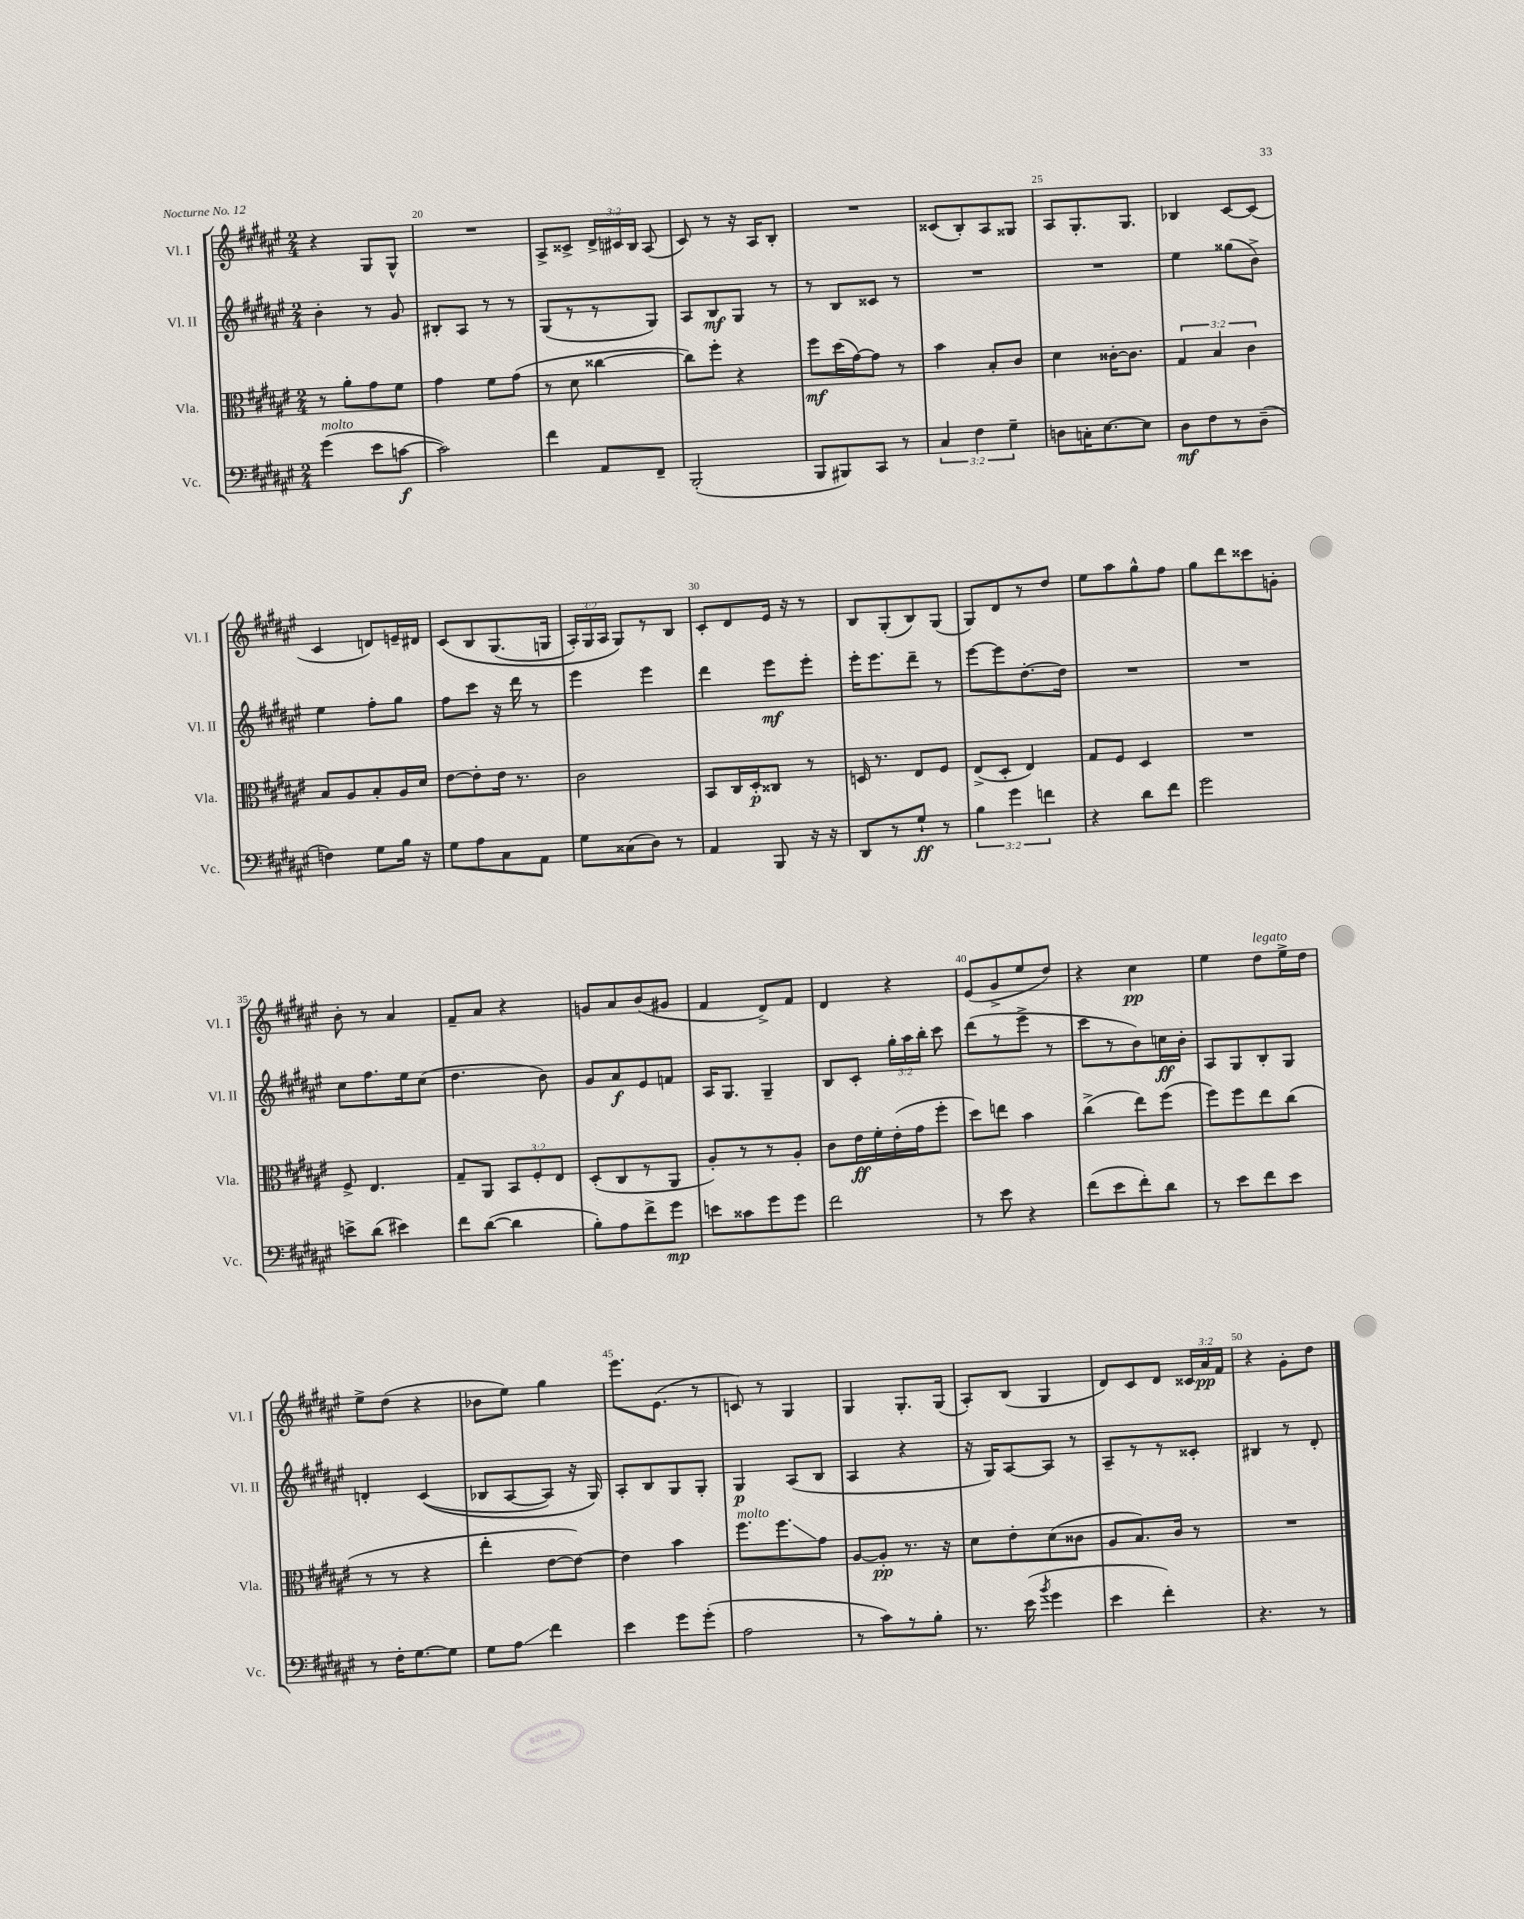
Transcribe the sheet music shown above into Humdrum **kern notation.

**kern	**kern	**kern	**kern
*staff4	*staff3	*staff2	*staff1
*clefF4	*clefC3	*clefG2	*clefG2
*k[f#c#g#d#a#e#]	*k[f#c#g#d#a#e#]	*k[f#c#g#d#a#e#]	*k[f#c#g#d#a#e#]
*M2/4	*M2/4	*M2/4	*M2/4
(4g#	8r	4b'	4r
.	8a#'	.	.
8e#	8g#	8r	8G#
[8c	8f#	8g#	8G#^^
=	=	=	=
2c])	4g#	8B#'	2r
.	.	8A#	.
.	8f#	8r	.
.	(8g#	8r	.
=	=	=	=
4f#	8r	(8G#	8A#^
.	8d#	8r	8c##^
8AA#	[4cc##	8r	24d#^
.	.	.	24c#
.	.	.	24B
8FF#~	.	8G#)	(8A#
=	=	=	=
(2BBB'	8cc##])	8A#	8c#)
.	8ff#'	8B	8r
.	4r	8G#	16r
.	.	.	16A#
.	.	8r	8B'
=	=	=	=
8BBB	8ff#	8r	2r
8BBB#)	(16dd#	8B	.
.	[16g#)	.	.
8CC#	8g#]	8c##	.
8r	8r	8r	.
=	=	=	=
6C#	4b	2r	(8c##
.	.	.	8B')
6F#	.	.	.
.	8B'	.	8A#
6G#~	.	.	.
.	8c#	.	8G##
=	=	=	=
8D	4d#	2r	8A#
16C'	.	.	8.G#'
[8.E#	.	.	.
.	[16c##'	.	.
.	8.c##]	.	8.G#
8E#]	.	.	.
=	=	=	=
8D#	6G#	4ee#	4B-
8F#	.	.	.
.	6B	.	.
8r	.	(8gg##	[8c#
.	6c#	.	.
(8D#~	.	8b^)	(8c#]
=	=	=	=
4F)	8B	4ee#	4c#
.	8A#	.	.
8G#	8B'	8ff#'	8d)
16B	16A#	8gg#	16e~
16r	16d#	.	16d#
=	=	=	=
8G#	[8e#	8ff#	&(8c#
8A#	8e#']	8ccc#	8B
8C#	16e#	16r	(8.G#
.	8.r	16ddd#	.
8AA#	.	8r	.
.	.	.	16G
=	=	=	=
8G#	2c#	4eee#	24A#')
.	.	.	24G#
.	.	.	24A#
(8C##	.	.	8G#&)
8D#)	.	4eee#	8r
8r	.	.	8B
=	=	=	=
4AA#	8BB	4ddd#	8c#'
.	16C#	.	8d#
.	16D#'	.	.
8BBB	8C##	8eee#	16e#
.	.	.	16r
16r	8r	8eee#'	8r
16r	.	.	.
=	=	=	=
8DD#	16D	16eee#'	8B
.	8.r	8.eee#	.
8r	.	.	(8G#'
8G#`	8E#	8ddd#~	8B)
8r	8F#	8r	(8G#
=	=	=	=
6B	(8E#^	[8eee#	8G#)
.	8D#'	8eee#]	8d#
6g#	.	.	.
.	4E#)	[8.dd#'	8r
6f	.	.	.
.	.	.	8dd#
.	.	16dd#]	.
=	=	=	=
4r	8G#	2r	8ee#
.	8F#	.	8aa#
8d#	4D#	.	8gg#^^
8f#	.	.	8ff#
=	=	=	=
2g#	2r	2r	8gg#
.	.	.	8ddd#
.	.	.	8ccc##
.	.	.	8g'
=	=	=	=
8e^	8F#^	8cc#	8b'
(8d#	4.E#	8.ff#	8r
4e#)	.	.	4a#
.	.	16ee#	.
.	.	(8cc#	.
=	=	=	=
8f#	8G#~	4.dd#	8f#~
([8d#	8AA#	.	8a#
4d#]	12BB	.	4r
.	12F#'	.	.
.	.	8b)	.
.	12E#	.	.
=	=	=	=
8B')	(8D#'	8g#	8g
8A#	8C#	8a#	8a#
8f#^	8r	8e#	(8b
8g#	8AA#	8f	8g#
=	=	=	=
8e	8A#')	16A#	4f#
.	.	8.G#	.
8c##	8r	.	.
8g#	8r	4G#~	8d#^)
8g#	8A#'	.	8f#
=	=	=	=
2f#	8c#	8B	4d#
.	16e#	8c#'	.
.	16f#'	.	.
.	(16e#'	24gg#'	4r
.	.	24aa#	.
.	16g#	.	.
.	.	24bb'	.
.	8ff#'	8ccc#	.
=	=	=	=
8r	8dd#)	(8ddd#	(8e#
8e#	8ee	8r	8g#^
4r	4b	8eee#^	8ee#
.	.	8r	8dd#)
=	=	=	=
(8f#	(4cc#^	8ccc#	4r
8e#	.	8r	.
8f#')	8ee#)	8b)	4cc#
8d#	(8ff#	16cc	.
.	.	16b'	.
=	=	=	=
8r	8ff#)	8A#	4ee#
8e#	8ff#	8G#	.
8f#	8ee#	8B'	8dd#
8e#	(8cc#	8G#	16ee#^
.	.	.	16dd#
=	=	=	=
8r	8r	4d'	8ee#^
16F#'	8r	.	(8dd#
[8.G#	.	.	.
.	4r	&((4c#	4r
8G#]	.	.	.
=	=	=	=
8G#	4ee#'	8B-	8b-
8A#	.	[8A#	8ee#)
4f#	[8e#	8A#])	4gg#
.	8e#_)	16r	.
.	.	16G#&)	.
=	=	=	=
4e#	4e#]	8A#'	8.eee#
.	.	8B	.
.	.	.	(8.e#
8g#	4b	8G#	.
(8g#'	.	8G#'	8r
=	=	=	=
2A#	8.ff#	4G#	8c)
.	.	.	8r
.	8.ff#	.	.
.	.	(8A#	4G#
.	8g#	8B	.
=	=	=	=
8r	[8A#	4A#	4G#
8c#)	8A#']	.	.
8r	8.r	4r	8.G#'
8B'	.	.	.
.	16r	.	(16G#
=	=	=	=
8.r	8d#	16r	8A#')
.	.	16G#)	.
.	8e#'	[8A#	(8B
(16e#	.	.	.
8qb	.	.	.
4g#	(8d#	8A#]	4G#
.	8c##	8r	.
=	=	=	=
4e#	8A#	8A#~	8d#)
.	8.B)	8r	8c#
4f#')	.	8r	8d#
.	16c#	.	.
.	8r	8c##'	24c##
.	.	.	24a#
.	.	.	24f#
=	=	=	=
4.r	2r	4B#	4r
.	.	8r	8g#'
8r	.	8d#'	8dd#
==	==	==	==
*-	*-	*-	*-
